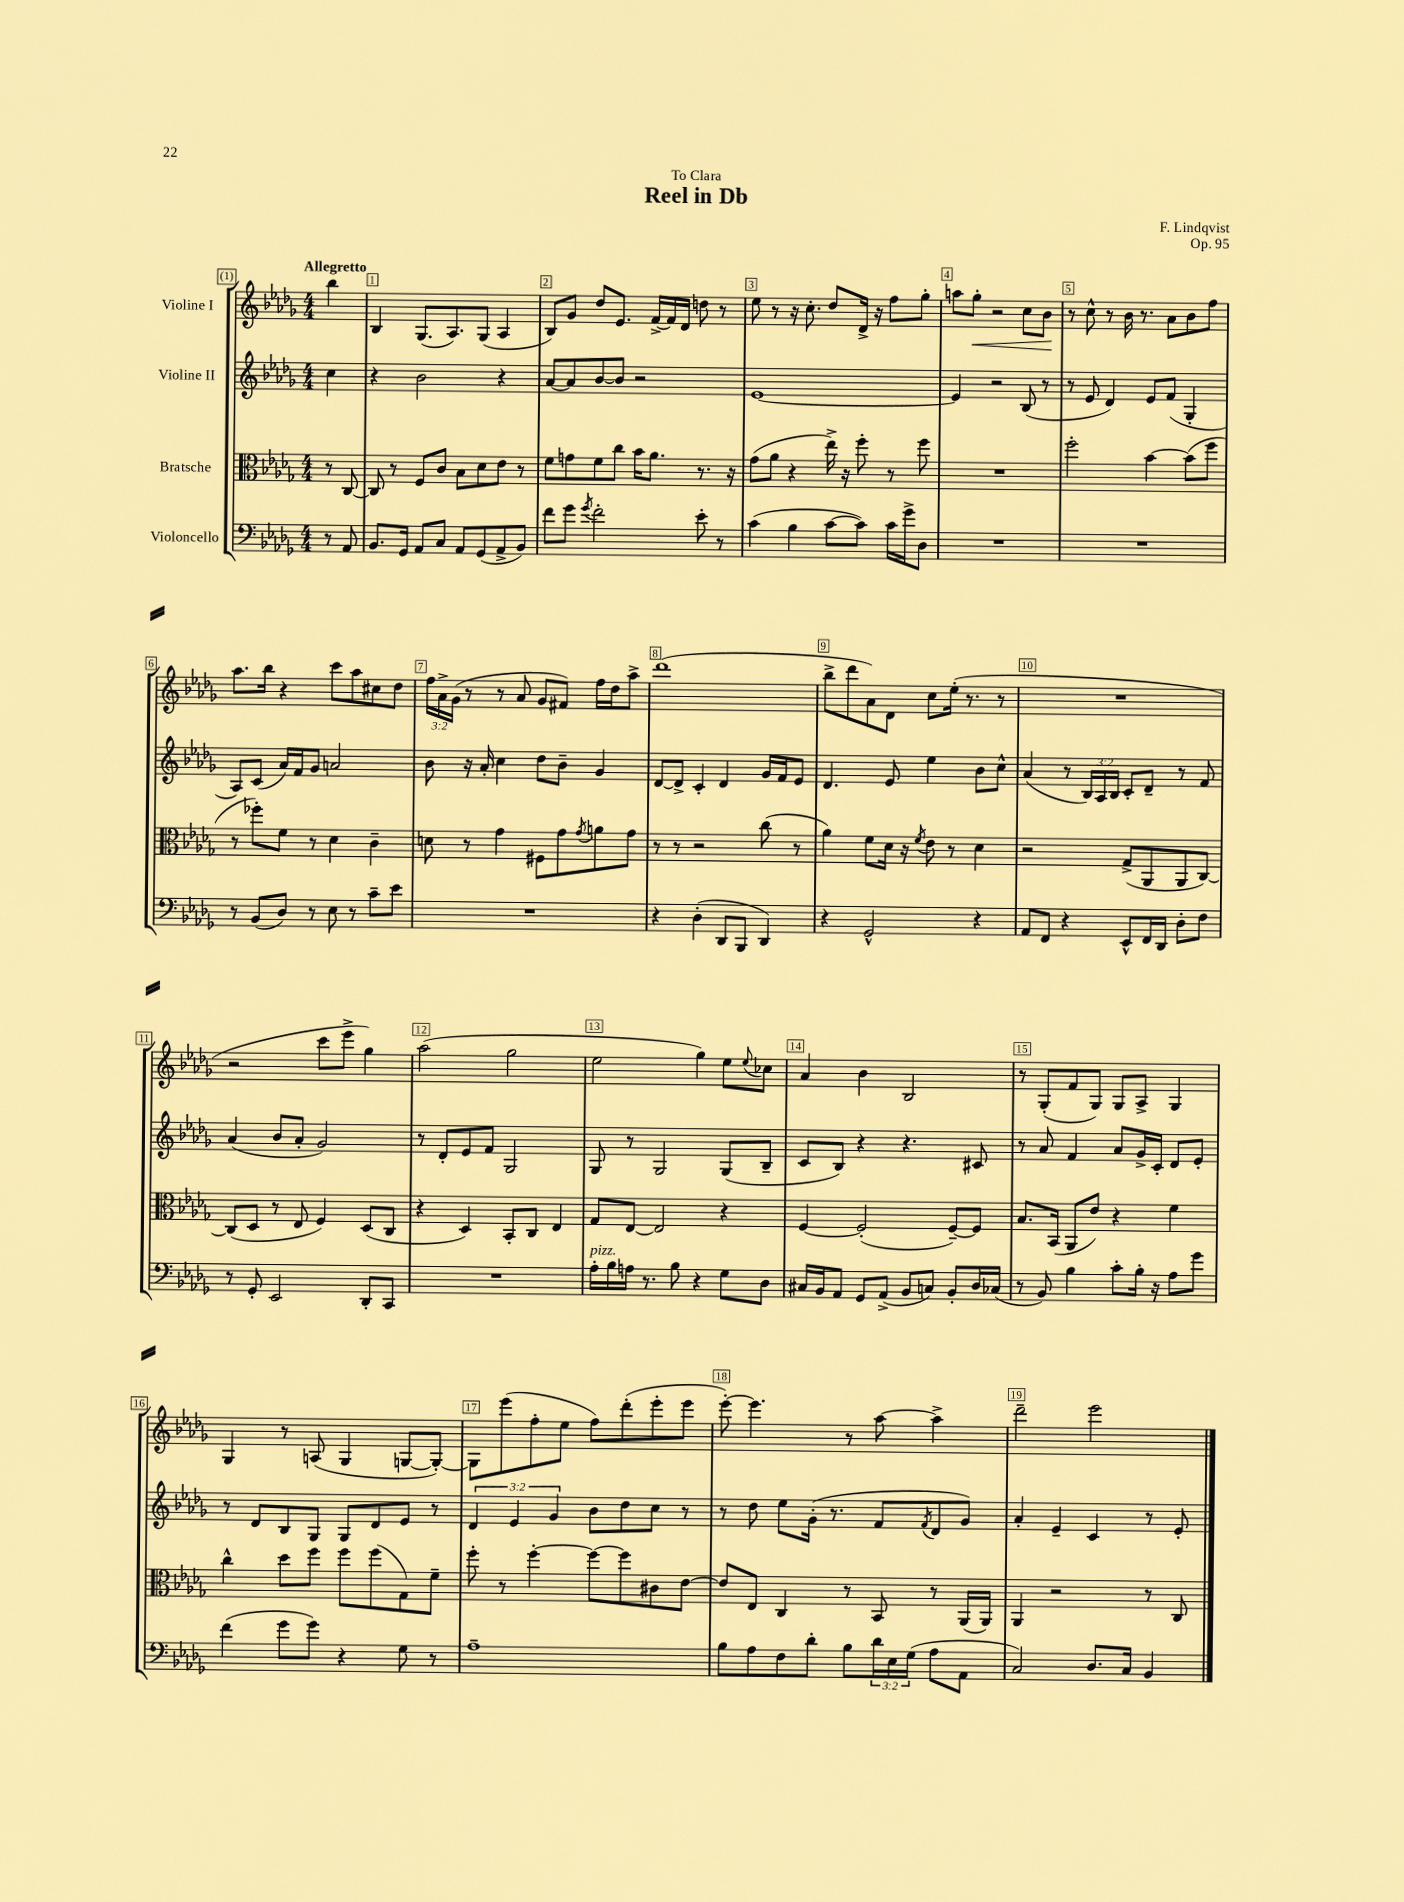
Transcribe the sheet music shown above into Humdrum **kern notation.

**kern	**kern	**kern	**kern
*staff4	*staff3	*staff2	*staff1
*clefF4	*clefC3	*clefG2	*clefG2
*k[b-e-a-d-g-]	*k[b-e-a-d-g-]	*k[b-e-a-d-g-]	*k[b-e-a-d-g-]
*M4/4	*M4/4	*M4/4	*M4/4
8r	8r	4cc\	4bb-\
8AA-/	[8C/	.	.
=	=	=	=
8.BB-/L	8C/]	4r	4B-/
.	8r	.	.
16GG-/Jk	.	.	.
8AA-/L	8F/L	2b-\	(8.G-/L
8C/J	8c/J	.	.
.	.	.	8.A-/)
8AA-/L	8B-\L	.	.
(8GG-/	8d-\	.	(8G-/J
8AA-^/	8e-\J	4r	4A-/
8BB-/J)	8r	.	.
=	=	=	=
8f\L	8f\L	[8a-/L	8B-/L)
8g-\J	8g\	8a-/]	8g-/J
8qg-/	.	.	.
2f'\	8f\	[8b-/	8dd-/L
.	8cc\J	8b-/]J	8.e-/J
.	16b-\LK	2r	.
.	8.a-\J	.	[16f^/LL
.	.	.	16f/]
.	.	.	16d-/JJ
8e-'\	8.r	.	8dd\
8r	.	.	8r
.	16r	.	.
=	=	=	=
(4c\	(8g-\L	[1e-	8ee-\
.	8a-\J	.	8r
4B-\	4r	.	16r
.	.	.	8.cc'\
[8c\L	16ee-^\)	.	8dd-/L
.	16r	.	.
8c\]J)	8ff'\	.	16d-^/Jk
.	.	.	16r
16c\LL	8r	.	8ff\L
16g-^\J	.	.	.
8D-\J	8ff\	.	8gg-'\J
=	=	=	=
1r	1r	4e-/]	8aa\L
.	.	.	8gg-'\J
.	.	2r	2r
.	.	(8B-/	8cc\L
.	.	8r	8b-\J
=	=	=	=
1r	2ff'\	8r	8r
.	.	8e-/	8cc^^\
.	.	4d-/)	8r
.	.	.	16b-\
.	.	.	8.r
.	[4b-\	8e-/L	.
.	.	(8f/J	8a-\L
.	(8b-\]L	4G-'/	8b-\
.	8ff\J	.	8ff\J
=	=	=	=
8r	8r	8A-/L)	8.aa-\L
(8BB-/L	8ff-'\L)	(8c/J	.
.	.	.	16bb-\Jk
8D-/J)	8f\J	16a-/LL)	4r
.	.	16f/J	.
8r	8r	8g-/J	.
8E-\	4d-\	2a/	8ccc\L
8r	.	.	8aa-\
8c~\L	4c~\	.	8cc#\
8e-\J	.	.	8dd-\J
=	=	=	=
1r	8d\	8b-\	24ff\LL
.	.	.	24a-^\
.	.	.	(24g-\JJ
.	8r	16r	8r
.	.	16a-'/	.
.	4g-\	4cc\	8r
.	.	.	8a-/
.	8F#\L	8dd-\L	8g-/L
.	8g-\	8b-~\J	8f#/J)
.	8qg-/	.	.
.	8a\	4g-/	16ff\LL
.	.	.	16dd-\J
.	8g-\J	.	8aa-^\J
=	=	=	=
4r	8r	[8d-/L	(1ddd-
.	8r	8d-^/]J	.
(4D-'\	2r	4c'/	.
8DD-/L	.	4d-/	.
8BBB-/J	.	.	.
4DD-/)	(8cc\	16g-/LL	.
.	.	16f/J	.
.	8r	8e-/J	.
=	=	=	=
4r	4a-\)	4.d-/	8bb-^\L
.	.	.	8ddd-\
2GG-^^/	8f\L	.	8a-\)
.	16d-\Jk	8e-/	8d-\J
.	16r	.	.
.	8qf/	.	.
.	8e-\	4ee-\	8cc\L
.	8r	.	(16ee-'\Jk
.	.	.	8.r
4r	4d-\	8b-\L	.
.	.	8cc^^\J	8r
=	=	=	=
8AA-/L	2r	(4a-/	1r
8FF/J	.	.	.
4r	.	8r	.
.	.	24B-/LL)	.
.	.	24A-/	.
.	.	24B-/JJ	.
8EE-^^/L	(8G-^/L	8c'/L	.
16FF/L	8AA-/	8d-~/J	.
16DD-/JJ	.	.	.
8D-'\L	8AA-/	8r	.
8F\J	[8C/J)	8f/	.
=	=	=	=
8r	(8C/]L	(4a-/	2r
8GG-'/	8D-/J	.	.
2EE-/	8r	8b-/L	.
.	8E-/	8a-'/J	.
.	4F/)	2g-/)	8ccc\L
.	.	.	8eee-^\J
8DD-'/L	(8D-/L	.	4gg-\)
8CC/J	8C/J	.	.
=	=	=	=
1r	4r	8r	(2aa-\
.	.	8d-'/L	.
.	4D-/)	8e-/	.
.	.	8f/J	.
.	8BB-'/L	2G-/	2gg-\
.	8C/J	.	.
.	4E-/	.	.
=	=	=	=
16A-'\LL	8G-/L	8G-/	2ee-\
16B-\	.	.	.
16A\JJ	[8E-/J	8r	.
8.r	.	.	.
.	2E-/]	2G-/	.
8B-\	.	.	.
4r	.	.	4gg-\)
8G-\L	4r	(8G-/L	8ee-\L
.	.	.	8qqee-/
8D-\J	.	8B-~/J	8cc-\J
=	=	=	=
16C#/LL	[4F/	8c/L	4a-/
16BB-/J	.	.	.
8AA-/J	.	8B-/J)	.
8GG-/L	(2F'/]	4r	4b-\
(8AA-^/J	.	.	.
8BB-/L	.	4.r	2B-/
8C/J)	.	.	.
8BB-'/L	[8F~/L)	.	.
16D-/L	8F/]J	8c#/	.
(16C-/JJ	.	.	.
=	=	=	=
8r	8.B-/L	8r	8r
8BB-/)	.	8a-/	(8G-'/L
.	(16BB-/Jk	.	.
4B-\	8AA-/L	4f/	8f/
.	8e-/J)	.	8G-/J)
8c'\L	4r	8a-/L	8G-/L
16B-'\Jk	.	16g-^/L	8A-^/J
16r	.	16c'/JJ	.
8A-\L	4f\	8d-/L	4G-/
8g-\J	.	8e-'/J	.
=	=	=	=
(4f\	4cc^^\	8r	4G-/
.	.	8d-/L	.
8g-\L	8dd-\L	8B-/	8r
8g-\J)	8ff\J	8G-/J	(8A/
4r	8ff\L	8G-/L	4G-/
.	(8ff\	8d-/	.
8G-\	8G-\)	8e-/J	[8G/L
8r	8f~\J	8r	8G'/_J)
=	=	=	=
1A-~	8ff'\	6d-/	8G\]L
.	8r	.	(8eee-\
.	.	6e-/	.
.	[4ff'\	.	8ff'\
.	.	6g-/	.
.	.	.	8ee-\J
.	8ff\_L	8b-\L	8ff\L)
.	8ff\]	8dd-\	(8ddd-'\
.	8c#\	8cc\J	8eee-'\
.	[8e-\J	8r	8eee-\J
=	=	=	=
8B-\L	8e-/]L	8r	[8eee-'\)
8A-\	8E-/J	8dd-\	4.eee-\]
8F\	4C/	8ee-\L	.
8d-'\J	.	(16g-'\Jk	.
.	.	8.r	.
8B-\L	8r	.	8r
24d-\L	8BB-/	8f/L	[8aa-\
24E-\	.	.	.
(24G-\JJ	.	.	.
.	.	8qf/	.
8A-\L	8r	8d-/	4aa-^\]
8AA-\J	(16AA-/LL	8g-/J)	.
.	16AA-/JJ)	.	.
=	=	=	=
2C/)	4AA-/	4a-'/	2ddd-~\
.	2r	4e-~/	.
8.D-/L	.	4c/	2eee-\
16C/Jk	.	.	.
4BB-/	8r	8r	.
.	8C/	8e-'/	.
==	==	==	==
*-	*-	*-	*-
